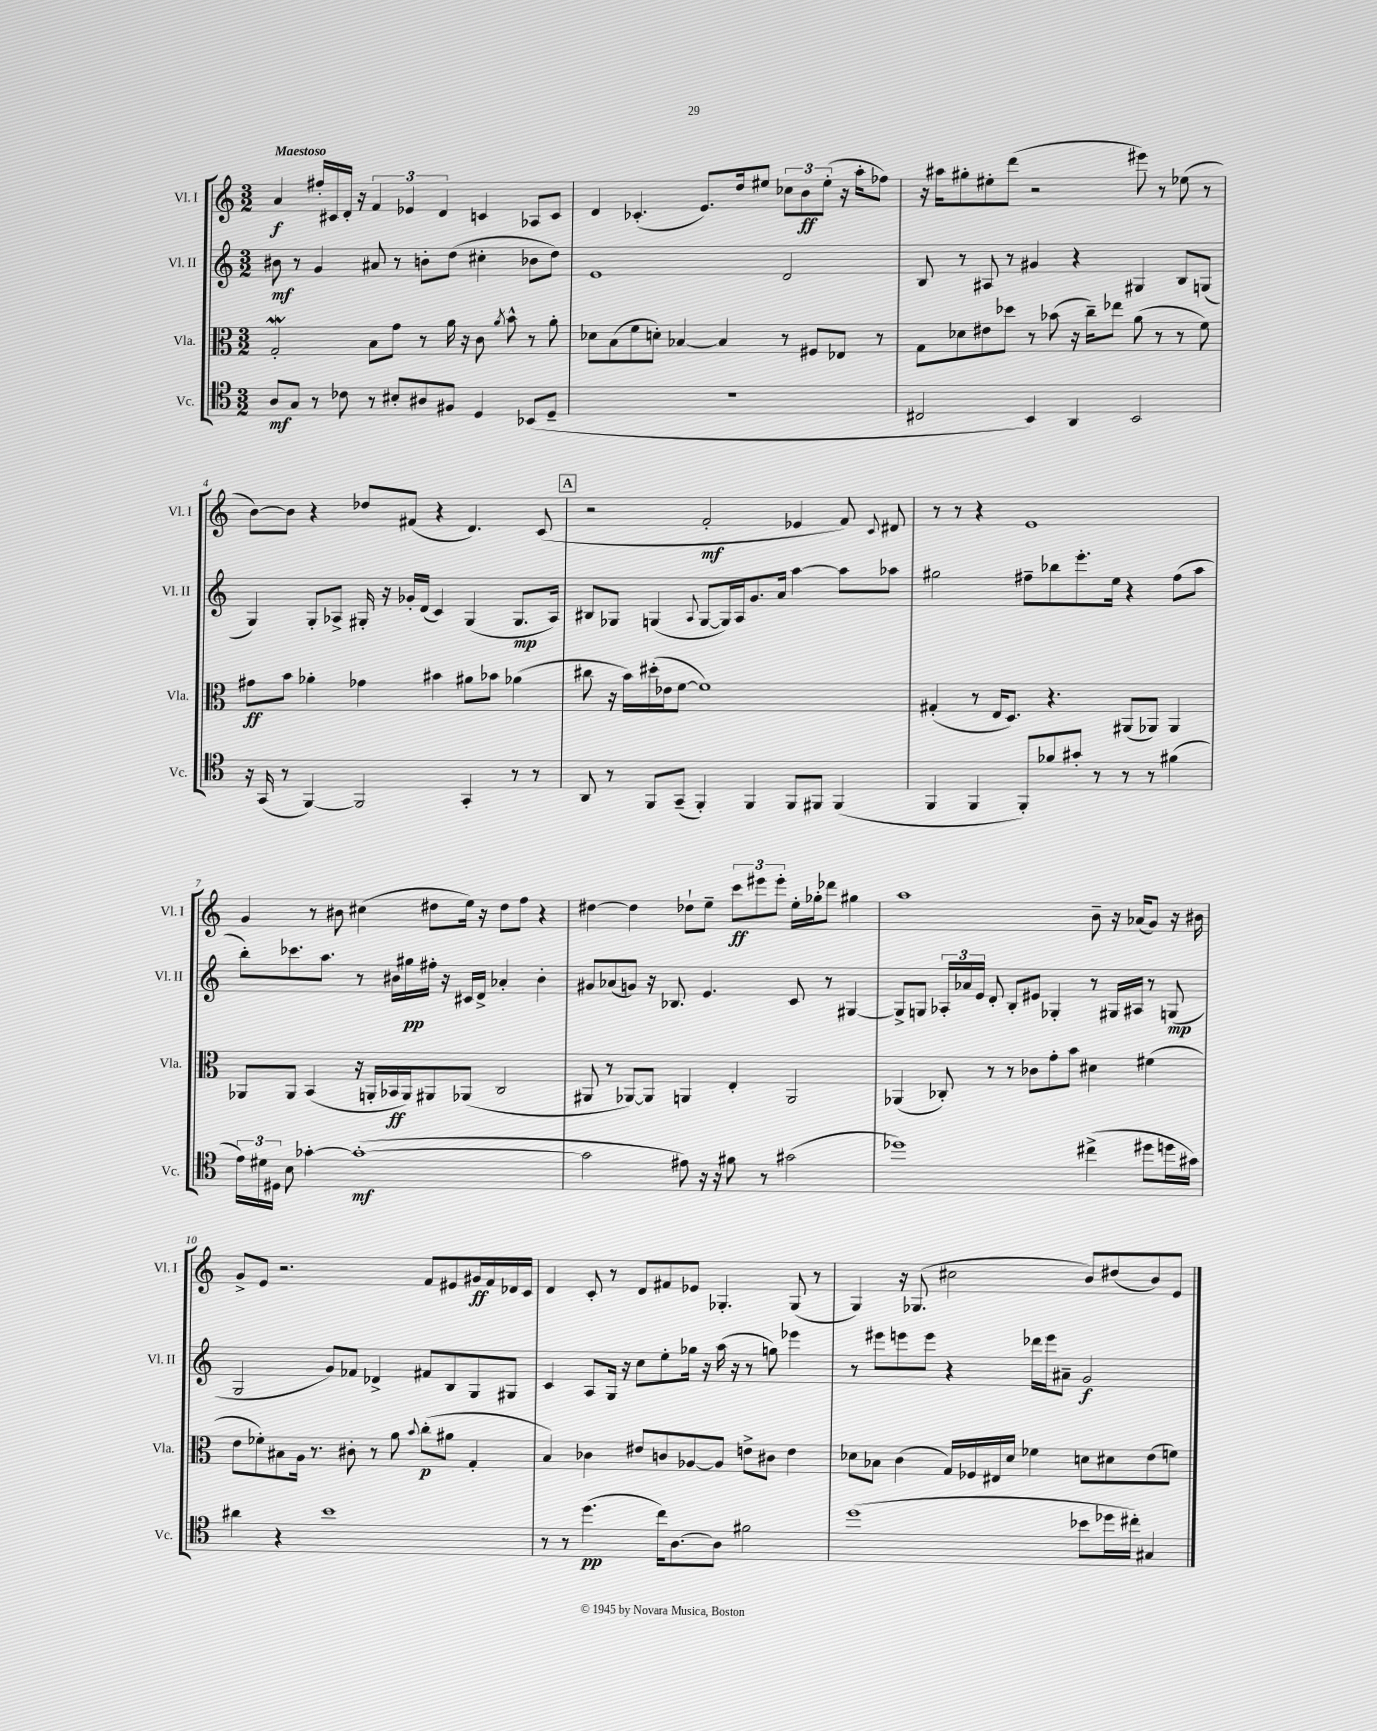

**kern	**dynam	**kern	**dynam	**kern	**dynam	**kern	**dynam
*part4	*part4	*part3	*part3	*part2	*part2	*part1	*part1
*staff4	*staff4	*staff3	*staff3	*staff2	*staff2	*staff1	*staff1
*I"Vc.	*	*I"Vla.	*	*I"Vl. II	*	*I"Vl. I	*
*I'Vc.	*	*I'Vla.	*	*I'Vl. II	*	*I'Vl. I	*
*clefC4	*	*clefC3	*	*clefG2	*	*clefG2	*
*k[]	*	*k[]	*	*k[]	*	*k[]	*
*M3/2	*	*M3/2	*	*M3/2	*	*M3/2	*
=1	=1	=1	=1	=1	=1	=1	=1
!	!	!	!	!	!	!LO:TX:a:B:t=Maestoso	!
8A/L	mf	2GW'/	.	8b#X\	mf	4a/	f
8G/J	.	.	.	8r	.	.	.
8r	.	.	.	4g/	.	16ff#X'/LL	.
.	.	.	.	.	.	16c#X/	.
8c-X\	.	.	.	.	.	16d'/JJ	.
.	.	.	.	.	.	16r	.
8r	.	8B\L	.	8a#X/	.	6f/	.
8B#X'/L	.	8g\J	.	8r	.	.	.
.	.	.	.	.	.	6e-X/	.
8A#X/	.	8r	.	8bn'\L	.	.	.
.	.	.	.	.	.	6d/	.
8F#X/J	.	16a\	.	(8dd\J	.	.	.
.	.	16r	.	.	.	.	.
4D/	.	8c\	.	4cc#X'\	.	4cn/	.
.	.	8qa/	.	.	.	.	.
.	.	8b^^\	.	.	.	.	.
(8BB-X/L	.	8r	.	8b-X\L	.	8A-X/L	.
8D~/J	.	8a'\	.	8dd\J)	.	8c/J	.
=2	=2	=2	=2	=2	=2	=2	=2
1.r	.	8d-X\L	.	1e	.	4d/	.
.	.	(8B\	.	.	.	.	.
.	.	8f\	.	.	.	(4.c-X'/	.
.	.	8dn'\J)	.	.	.	.	.
.	.	[4B-X/	.	.	.	.	.
.	.	.	.	.	.	8.e/L)	.
.	.	4B-/]	.	.	.	.	.
.	.	.	.	.	.	16dd/k	.
.	.	.	.	.	.	8ee#X/J	.
.	.	8r	.	2d/	.	12cc-X\L	.
.	.	.	.	.	.	12b\	ff
.	.	8F#X/L	.	.	.	.	.
.	.	.	.	.	.	(12ee#'\J	.
.	.	8E-X/J	.	.	.	16r	.
.	.	.	.	.	.	16aa'\KL	.
.	.	8r	.	.	.	8ff-X\J)	.
=3	=3	=3	=3	=3	=3	=3	=3
2C#X/	.	8G\L	.	8B/	.	16r	.
.	.	.	.	.	.	16aa#X\KL	.
.	.	8d-X\	.	8r	.	8gg#X'\	.
.	.	8e#X\	.	8A#X/	.	8ee#X'\	.
.	.	8dd-X\J	.	8r	.	(8ddd\J	.
4BB/)	.	8r	.	4g#X/	.	2r	.
.	.	(8b-X\	.	.	.	.	.
4AA/	.	16r	.	4r	.	.	.
.	.	16cc~\KL)	.	.	.	.	.
.	.	8ee-X\J	.	.	.	.	.
2BB/	.	(8a\	.	4G#X/	.	8eee#X\)	.
.	.	8r	.	.	.	8r	.
.	.	8r	.	8B/L	.	(8ee-X\	.
.	.	8f\)	.	(8Gn/J	.	8r	.
!!LO:LB:g=z
=4	=4	=4	=4	=4	=4	=4	=4
16r	.	8g#X\L	ff	4G/)	.	[8b\L)	.
(16GG/	.	.	.	.	.	.	.
8r	.	8b\J	.	.	.	8b\J]	.
[4FF/)	.	4a-X'\	.	8G'/L	.	4r	.
.	.	.	.	8A-X^/J	.	.	.
2FF/]	.	4g-X\	.	16G#X'/	.	8dd-X/L	.
.	.	.	.	16r	.	.	.
.	.	.	.	16g-X'/LL	.	(8f#X/J	.
.	.	.	.	(16d/JJ	.	.	.
.	.	4b#X\	.	4c/)	.	4r	.
4GG'/	.	8a#X\L	.	(4G#/	.	4.d/)	.
.	.	8b-X\J	.	.	.	.	.
8r	.	(4a-X\	.	8.G#/L	mp	.	.
8r	.	.	.	.	.	(8c/	.
.	.	.	.	16A-/Jk)	.	.	.
!!LO:REH:place=s1:t=A
=5	=5	=5	=5	=5	=5	=5	=5
8AA/	.	8cc#X\	.	8B#X/L	.	2r	.
8r	.	16r	.	8G-X/J	.	.	.
.	.	16b\LL)	.	.	.	.	.
8FF/L	.	(16dd#X'\	.	(4Gn/	.	.	.
.	.	16e-X\J	.	.	.	.	.
(8GG~/J	.	[8f\J	.	.	.	.	.
.	.	.	.	8qqA/	.	.	.
4FF'/)	.	1f])	.	[8G/L	.	2f'/	mf
.	.	.	.	16G/L])	.	.	.
.	.	.	.	16A/J	.	.	.
4FF/	.	.	.	8.g/	.	.	.
.	.	.	.	16a/Jk	.	.	.
8FF/L	.	.	.	[4aa\	.	4e-X/	.
8FF#X/J	.	.	.	.	.	.	.
(4FF#/	.	.	.	8aa\L]	.	8f/)	.
.	.	.	.	.	.	8qqc/	.
.	.	.	.	8aa-X\J	.	8d#X/	.
=6	=6	=6	=6	=6	=6	=6	=6
4FF/	.	(4G#X'/	.	2gg#X\	.	8r	.
.	.	.	.	.	.	8r	.
4FF/	.	8r	.	.	.	4r	.
.	.	16E/KL	.	.	.	.	.
.	.	8.D/J)	.	.	.	.	.
8FF'/L)	.	.	.	8ff#X~\L	.	1e	.
8f-X/	.	4.r	.	8bb-X\	.	.	.
8g#X'/J	.	.	.	8.eee'\	.	.	.
8r	.	.	.	.	.	.	.
.	.	.	.	16ee\Jk	.	.	.
8r	.	(8AA#X/L	.	4r	.	.	.
8r	.	8AA-X/J)	.	.	.	.	.
(4f#X\	.	4AA-/	.	(8ff#\L	.	.	.
.	.	.	.	8aa\J	.	.	.
!!LO:LB:g=z
=7	=7	=7	=7	=7	=7	=7	=7
24e\LL)	.	8AA-X/L	.	8bb'\L)	.	4g/	.
24d#X\	.	.	.	.	.	.	.
24D#X\JJ	.	.	.	.	.	.	.
8B\	.	8AA-/J	.	8.ccc-X\	.	.	.
[4g-X'\	.	(4BB/	.	.	.	8r	.
.	.	.	.	8.aa\J	.	.	.
.	.	.	.	.	.	8b#X\	.
(1g-'_	mf	16r	.	8r	.	(4cc#X\	.
.	.	16AAn'/LL	.	.	.	.	.
.	.	16BB-X/	ff	16b#X\LL	.	.	.
.	.	16AA/J)	.	16gg#X\	pp	.	.
.	.	8AA#X/	.	16ff#X'\JJ	.	8dd#X\L	.
.	.	.	.	16r	.	.	.
.	.	(8AA-X/J	.	16c#X/LL	.	16ee\Jk)	.
.	.	.	.	16d^/JJ	.	16r	.
.	.	2C/	.	4a-X'/	.	8dd#\L	.
.	.	.	.	.	.	8ff\J	.
.	.	.	.	4b#'\	.	4r	.
=8	=8	=8	=8	=8	=8	=8	=8
2g-\]	.	8AA#X/	.	8g#X/L	.	[4dd#X\	.
.	.	8r	.	(8a-X/	.	.	.
.	.	[8AA-X/L)	.	8gn/J)	.	4dd#\]	.
.	.	8AA-/J]	.	16r	.	.	.
.	.	.	.	8.B-X/	.	.	.
8e#X\)	.	4AAn/	.	.	.	8dd-X`\L	.
16r	.	.	.	4.e/	.	8ee~\J	.
16r	.	.	.	.	.	.	.
8f#X\	.	4E'/	.	.	.	12ccc\L	ff
.	.	.	.	.	.	12eee#X\	.
8r	.	.	.	.	.	.	.
.	.	.	.	.	.	12eee#'\J	.
(2g#X\	.	2AA/	.	8c/	.	16ee'\LL	.
.	.	.	.	.	.	16gg-X'\J	.
.	.	.	.	8r	.	8ddd-X\J	.
.	.	.	.	[4G#X/	.	4gg#X\	.
=9	=9	=9	=9	=9	=9	=9	=9
1dd-X)	.	(4AA-X/	.	8G#^/L]	.	1aa	.
.	.	.	.	8Gn/J	.	.	.
.	.	8C-X'/)	.	24A-X'/LL	.	.	.
.	.	.	.	24a-X/	.	.	.
.	.	.	.	24e/JJ	.	.	.
.	.	8r	.	8d'/	.	.	.
.	.	8r	.	8B'/L	.	.	.
.	.	8c-X\L	.	8e#X/J	.	.	.
.	.	8g'\	.	4G-X'/	.	.	.
.	.	8b\J	.	.	.	.	.
(4cc#X^\	.	4d#X\	.	8r	.	8b~\	.
.	.	.	.	16G#X/LL	.	16r	.
.	.	.	.	16A#X/JJ	.	(16a-X/KL	.
8dd#X\L	.	(4f#X\	.	8r	.	8g/J)	.
16ddn\L	.	.	.	(8Gn/	mp	16r	.
16g#X\JJ)	.	.	.	.	.	16b#X\	.
!!LO:LB:g=z
=10	=10	=10	=10	=10	=10	=10	=10
4a#X\	.	8e\L	.	2G/	.	8g^/L	.
.	.	8f-X'\)	.	.	.	8e/J	.
4r	.	8B#X\	.	.	.	2.r	.
.	.	16A\Jk	.	.	.	.	.
.	.	8.r	.	.	.	.	.
1b	.	.	.	8g/L)	.	.	.
.	.	8c#X'\	.	8f-X/J	.	.	.
.	.	8r	.	4d-X^/	.	.	.
.	.	8a\	.	.	.	.	.
.	.	8qqb/	.	.	.	.	.
.	.	(8cc'\L	p	8f#X/L	.	8f/L	.
.	.	8a#X\J	.	8B/	.	8e#X/	.
.	.	4G'/	.	8G/	.	16g#X/L	ff
.	.	.	.	.	.	16f/	.
.	.	.	.	8G#X/J	.	16d-X/	.
.	.	.	.	.	.	16c/JJ	.
=11	=11	=11	=11	=11	=11	=11	=11
8r	.	4B/)	.	4c/	.	4d/	.
8r	.	.	.	.	.	.	.
(4.dd\	pp	4c-X\	.	8A/L	.	8c'/	.
.	.	.	.	16G/Jk	.	8r	.
.	.	.	.	16r	.	.	.
.	.	8e#X/L	.	8cc\L	.	8d/L	.
16cc\KL)	.	8cn/	.	8ee'\	.	8f#X/	.
[8.A\	.	.	.	.	.	.	.
.	.	[8A-X/	.	16gg-X\Jk	.	8e-X/J	.
.	.	.	.	16r	.	.	.
8A\J]	.	8A-/J]	.	(16aa\	.	4.G-X'/	.
.	.	.	.	16r	.	.	.
2f#X\	.	8en^\L	.	8r	.	.	.
.	.	8c#X\J	.	8ggn\)	.	.	.
.	.	4e\	.	4eee-X\	.	(8G-/	.
.	.	.	.	.	.	8r	.
=12	=12	=12	=12	=12	=12	=12	=12
(1dd	.	8d-X\L	.	8r	.	4G/)	.
.	.	8B-X\J	.	8eee#X\L	.	.	.
.	.	(4c\	.	8eeen\	.	16r	.
.	.	.	.	.	.	(8.G-X/	.
.	.	.	.	8eee\J	.	.	.
.	.	16G/LL)	.	4r	.	2cc#X\	.
.	.	16F-X/	.	.	.	.	.
.	.	16E#X/	.	.	.	.	.
.	.	16d-/JJ	.	.	.	.	.
.	.	4f-X\	.	16ddd-X\LL	.	.	.
.	.	.	.	16eee\J	.	.	.
.	.	.	.	8a#X~\J	.	.	.
8b-X\L	.	8dn\L	.	2g/	f	8b/L)	.
16dd-X\L	.	8d#X\	.	.	.	(8dd#X/	.
16cc#X'\JJ)	.	.	.	.	.	.	.
4G#X/	.	(8e\	.	.	.	8b/)	.
.	.	8fn\J)	.	.	.	8e/J	.
==	==	==	==	==	==	==	==
*-	*-	*-	*-	*-	*-	*-	*-
